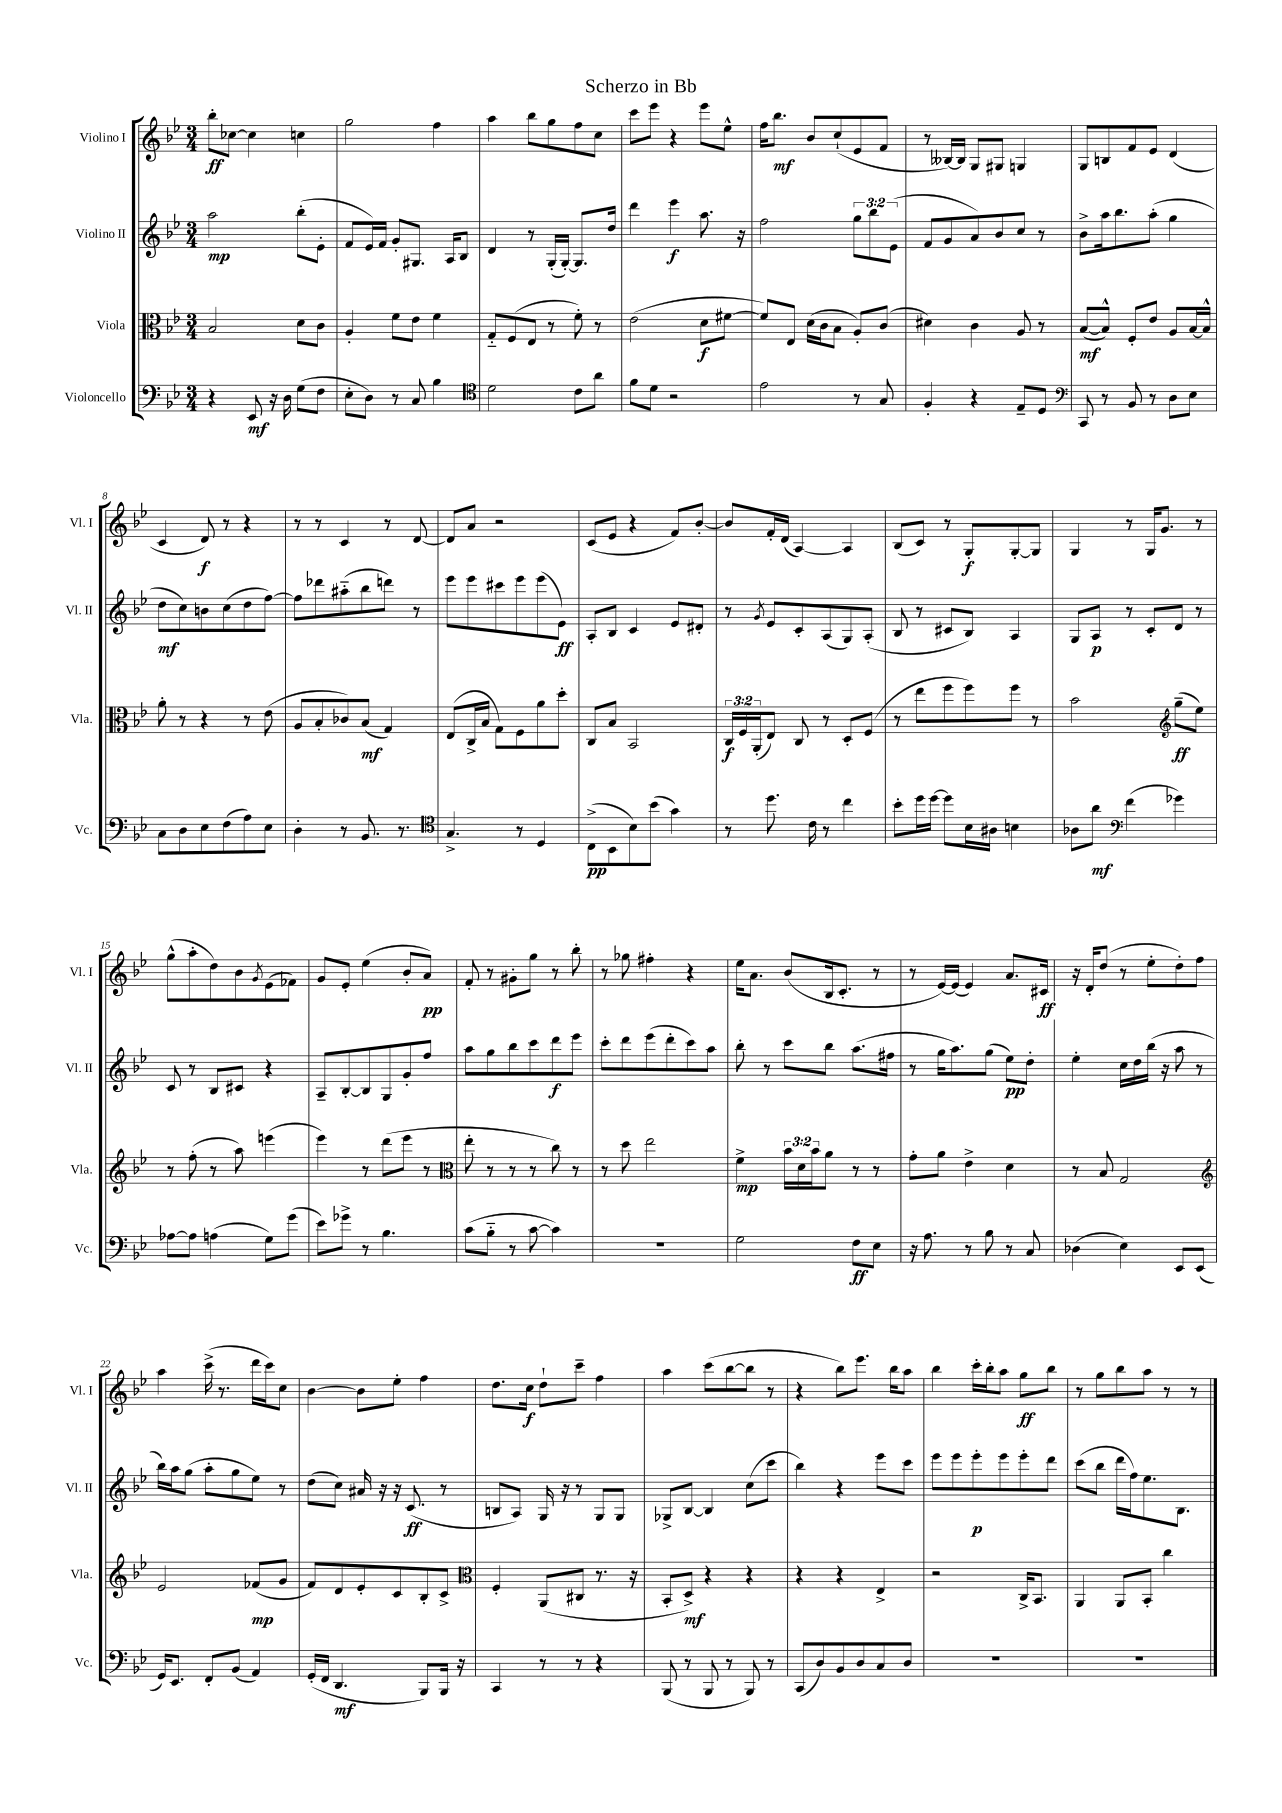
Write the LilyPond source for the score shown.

\header { title = "Scherzo in Bb" }
<<
\new StaffGroup <<
\new Staff = "s0" \with { instrumentName = "Violino I" shortInstrumentName = "Vl. I" } {
    \clef treble \key bes \major \numericTimeSignature \time 3/4
    bes''8-.\ff ces''8~ ces''4 c''4 |
    g''2 f''4 |
    a''4 bes''8 g''8 f''8 c''8 |
    c'''8 ees'''8 r4 ees'''8 ees''8-^ |
    f''16 bes''8.\mf bes'8 c''8-!( ees'8 f'8 |
    r8 beses16~) beses16 g8 gis8 g4 |
    g8 b8 f'8 ees'8 d'4( |
    c'4 d'8\f) r8 r4 |
    r8 r8 c'4 r8 d'8~ |
    d'8 a'8 r2 |
    c'8( ees'8 r4 f'8) bes'8~-. |
    bes'8 f'16-. d'16( a4~) a4 |
    bes8( c'8) r8 g8-.\f g8~-. g8 |
    g4 r8 g16 g'8. r8 |
    g''8-^( a''8-. d''8) bes'8 \acciaccatura { g'8 } ees'8( fes'8) |
    g'8 ees'8-. ees''4( bes'8-. a'8\pp) |
    f'8-. r8 gis'8-. g''8 r8 bes''8-. |
    r8 ges''8 fis''4-. r4 |
    ees''16 a'8. bes'8( bes16 c'8.-. r8 |
    r8 ees'16~) ees'16( ees'4) a'8. cis'16\ff |
    r16 d'16-. d''8( r8 ees''8-. d''8-.) f''8 |
    a''4 c'''16->( r8. d'''16 c'''16) c''8 |
    bes'4~ bes'8 ees''8-. f''4 |
    d''8. c''16\f d''8-! c'''8-- f''4 |
    a''4 c'''8( bes''8~ bes''8 r8 |
    r4 bes''8) ees'''8. bes''16 a''8 |
    bes''4 c'''16-. bes''16-. a''8 g''8\ff bes''8 |
    r8 g''8 bes''8 a''8 r8 r8 \bar "|." |
}
\new Staff = "s1" \with { instrumentName = "Violino II" shortInstrumentName = "Vl. II" } {
    \clef treble \key bes \major \numericTimeSignature \time 3/4 \override Staff.TupletNumber.text = #tuplet-number::calc-fraction-text
    a''2\mp bes''8-.( ees'8-. |
    f'8 ees'16) f'16 g'8-. gis8. a16 bes8 |
    d'4 r8 g16-.( g16~-.) g8. d''16 |
    d'''4 ees'''4\f a''8. r16 |
    f''2 \tuplet 3/2 { g''8 bes''8 ees'8( } |
    f'8 g'8 a'8) bes'8 c''8 r8 |
    bes'8-> a''16 bes''8. a''8-.( g''4 |
    d''8\mf c''8) b'8 c''8( d''8 f''8~) |
    f''8 des'''8 ais''8-_( bes''8 d'''8) r8 |
    ees'''8 ees'''8 cis'''8 ees'''8 ees'''8( ees'8\ff) |
    a8-. bes8 c'4 ees'8 dis'8-. |
    r8 \acciaccatura { g'8 } ees'8 c'8-. a8( g8) a8-.( |
    bes8 r8 cis'8 bes8) a4 |
    g8 a8\p r8 c'8-. d'8 r8 |
    c'8 r8 bes8 cis'8 r4 |
    a8-- bes8~-. bes8 g8 g'8-. f''8 |
    a''8 g''8 bes''8 c'''8 d'''8\f ees'''8 |
    c'''8-. d'''8 ees'''8( d'''8-. c'''8) a''8 |
    bes''8-. r8 c'''8 bes''8 a''8.( fis''16 |
    r8 g''16 a''8.) g''8( ees''8\pp) d''8-. |
    ees''4-. c''16 d''16 bes''16( r16 a''8 r8 |
    bes''16) a''16 g''8( a''8-. g''8 ees''8) r8 |
    d''8( c''8) ais'16 r16 r16 c'8.\ff( r8 |
    b8 a8) g16 r16 r8 g8 g8 |
    ges8-> bes8~ bes4 c''8( c'''8 |
    bes''4) r4 ees'''8 c'''8 |
    ees'''8 ees'''8 ees'''8-.\p ees'''8 ees'''8-. d'''8 |
    c'''8( bes''8 d'''16 f''16) ees''8. bes8. \bar "|." |
}
\new Staff = "s2" \with { instrumentName = "Viola" shortInstrumentName = "Vla." } {
    \clef alto \key bes \major \numericTimeSignature \time 3/4 \override Staff.TupletNumber.text = #tuplet-number::calc-fraction-text
    bes2 d'8 c'8 |
    a4-. f'8 ees'8 f'4 |
    g8-_ f8( ees8 r8 f'8-.) r8 |
    ees'2( d'8\f fis'8~ |
    fis'8) ees8 d'16( c'16 bes8 a8-.) c'8( |
    dis'4) c'4 a8 r8 |
    bes8~\mf( bes8-^) f8-. ees'8 a8 bes16~ bes16-^ |
    a'8-. r8 r4 r8 ees'8( |
    a8 bes8-. ces'8) bes8\mf( g4) |
    ees8( c16-> bes16 g8) f8 a'8 d''8-. |
    c8 bes8 bes,2 |
    \tuplet 3/2 { c16\f f16 a,16-.( } ees8) c8 r8 d8-. f8( |
    r8 ees''8 f''8 f''8) f''8 r8 |
    bes'2 \clef treble g''8--\ff( ees''8) |
    r8 f''8-.( r8 a''8) e'''4( |
    ees'''4) r8 d'''8( ees'''8 r8 |
    \clef alto ees''8-. r8 r8 r8 c''8) r8 |
    r8 d''8 ees''2 |
    f'4->\mp \tuplet 3/2 { bes'16 d'16 bes'16 } a'8 r8 r8 |
    g'8-. a'8 ees'4-> d'4 |
    r8 bes8 g2 |
    \clef treble ees'2 fes'8\mp( g'8 |
    f'8) d'8 ees'8-. c'8 bes8-. c'8-> |
    \clef alto f4-. a,8( cis8 r8. r16 |
    bes,8-. d8->\mf) r4 r4 |
    r4 r4 ees4-> |
    r2 c16-> bes,8. |
    a,4 a,8 bes,8-. c''4 \bar "|." |
}
\new Staff = "s3" \with { instrumentName = "Violoncello" shortInstrumentName = "Vc." } {
    \clef bass \key bes \major \numericTimeSignature \time 3/4
    r4 ees,8\mf r16 d16 g8( f8 |
    ees8-. d8) r8 c8 bes4 |
    \clef tenor d'2 c'8 a'8 |
    f'8 d'8 r2 |
    ees'2 r8 g8 |
    f4-. r4 ees8-- d8 |
    \clef bass c,8 r8 bes,8 r8 d8 ees8 |
    c8 d8 ees8 f8( a8) ees8 |
    d4-. r8 bes,8. r8. |
    \clef tenor g4.-> r8 d4 |
    c8->\pp( bes,8 bes8) bes'8( g'4) |
    r8 d''8. c'16 r8 c''4 |
    bes'8-. d''16 d''16~ d''8 bes16 ais16 b4 |
    aes8 a'8\mf \clef bass f'4( ges'4) |
    aes8~ aes8 a4( g8) g'8( |
    ees'8) ges'8-> r8 bes4. |
    c'8( bes8-_ r8 c'8~ c'4) |
    R2. |
    g2 f8\ff ees8 |
    r16 a8. r8 bes8 r8 c8 |
    des4( ees4) ees,8 ees,8( |
    g,16) ees,8. f,8-. bes,8( a,4) |
    g,16-.( f,16 d,4.\mf bes,,8) bes,,16 r16 |
    c,4 r8 r8 r4 |
    bes,,8( r8 bes,,8 r8 bes,,8) r8 |
    c,8( d8) bes,8 d8 c8 d8 |
    R2. |
    R2. \bar "|." |
}
>>
>>
